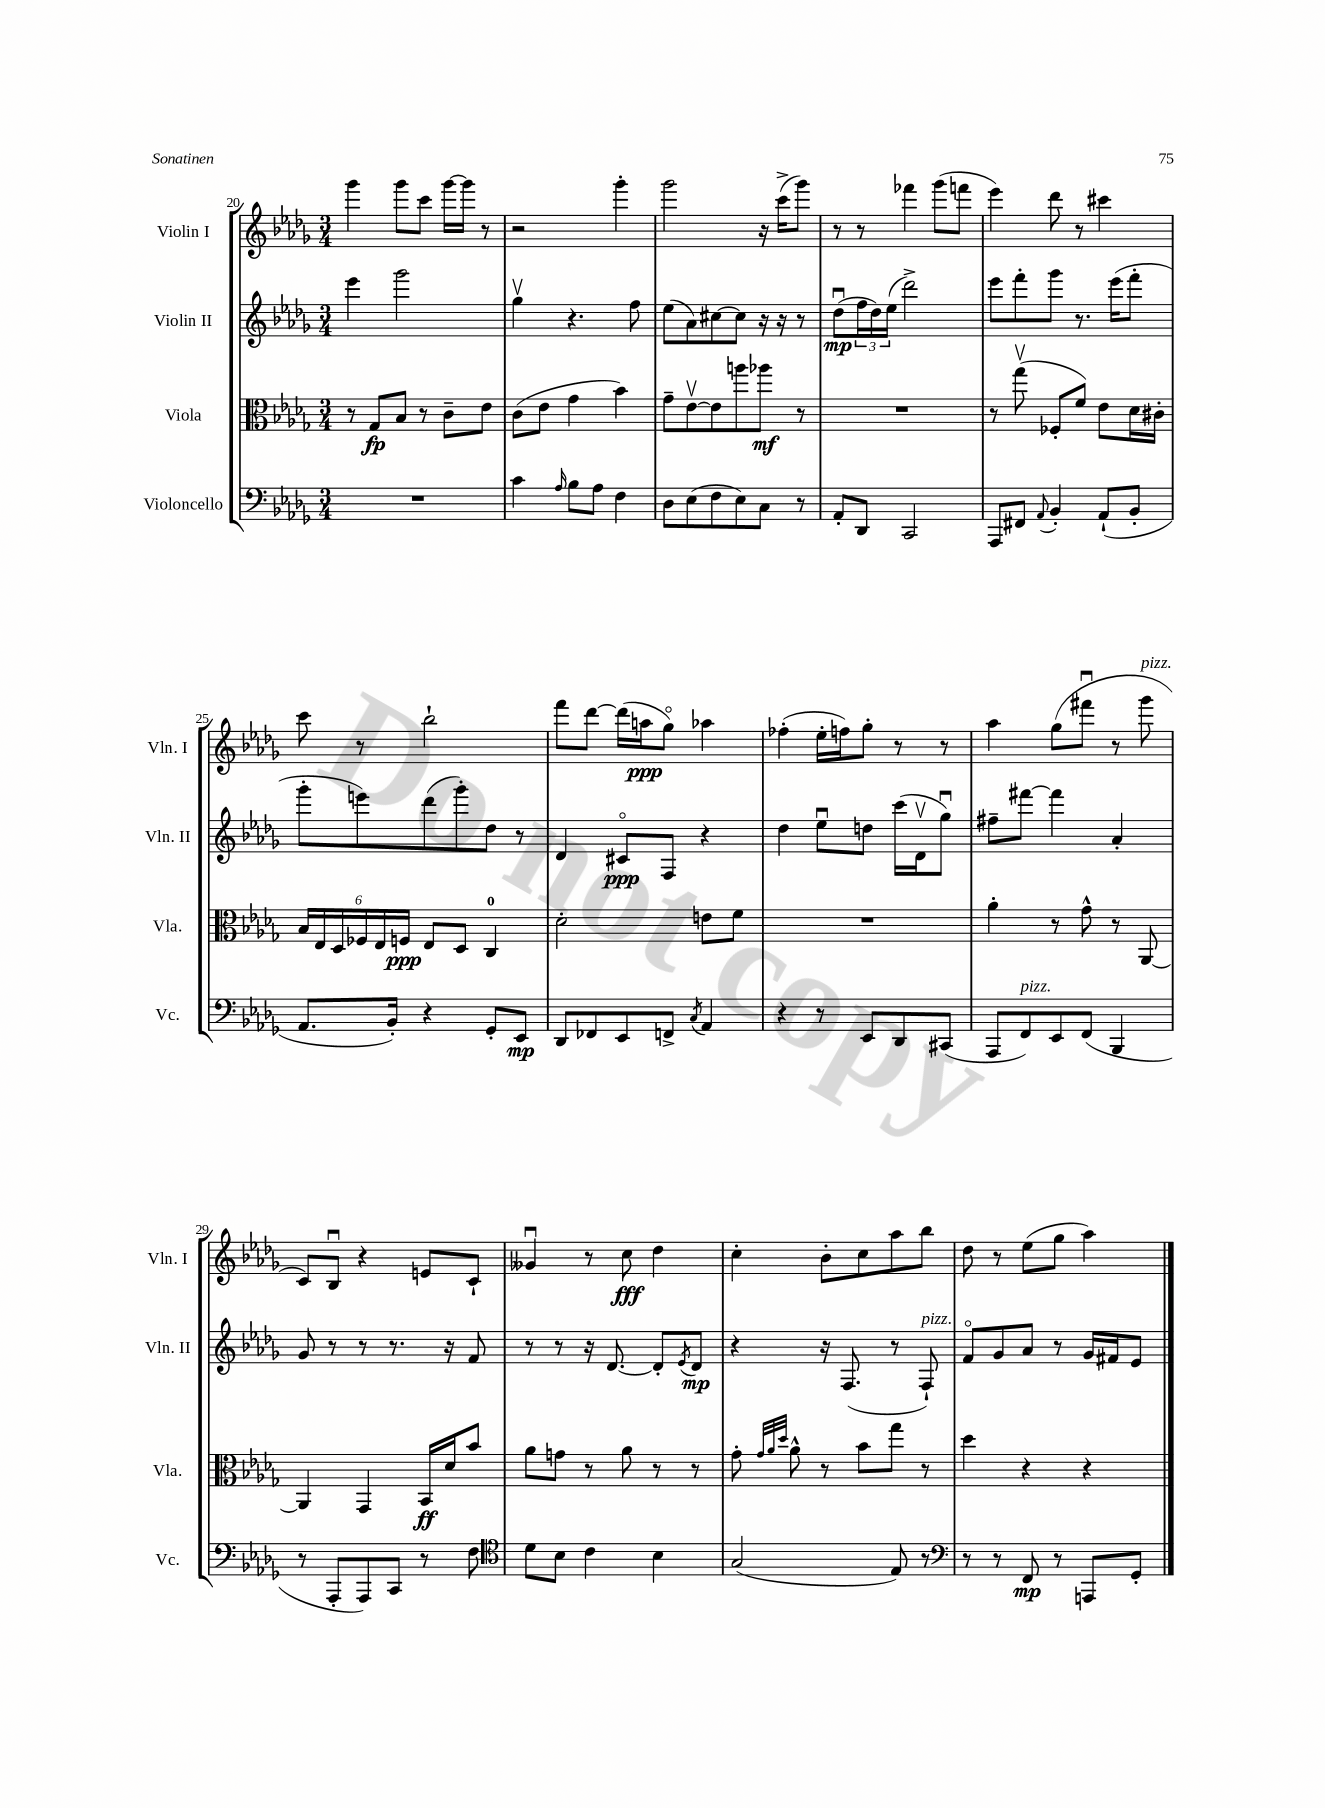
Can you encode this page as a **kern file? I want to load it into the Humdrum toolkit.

**kern	**kern	**kern	**kern
*staff4	*staff3	*staff2	*staff1
*clefF4	*clefC3	*clefG2	*clefG2
*k[b-e-a-d-g-]	*k[b-e-a-d-g-]	*k[b-e-a-d-g-]	*k[b-e-a-d-g-]
*M3/4	*M3/4	*M3/4	*M3/4
2.r	8r	4eee-	4ggg-
.	8G-	.	.
.	8B-	2ggg-	8ggg-
.	8r	.	8ccc
.	8c~	.	[16ggg-
.	.	.	16ggg-]
.	8e-	.	8r
=	=	=	=
4c	(8c	4gg-v	2r
.	8e-	.	.
16qqA-	.	.	.
8B-	4g-	4.r	.
8A-	.	.	.
4F	4b-)	.	4ggg-'
.	.	8ff	.
=	=	=	=
8D-	8g-~	(8ee-	2ggg-
(8E-	[8e-v	8a-)	.
8F	8e-]	[8cc#	.
8E-)	8aa	8cc#]	.
8C	8aa-	16r	16r
.	.	16r	(16ccc^
8r	8r	8r	8ggg-)
=	=	=	=
8AA-'	2.r	(8dd-u	8r
8DD-	.	24ff	8r
.	.	24dd-)	.
.	.	(24ee-	.
2CC	.	2ddd-^)	4fff-
.	.	.	(8ggg-
.	.	.	8fff
=	=	=	=
8AAA-	8r	8eee-	4eee-)
8FF#	(8gg-v	8fff'	.
8qqAA-	.	.	.
4BB-'	8F-'	8ggg-	8ddd-
.	8f)	8.r	8r
(8AA-`	8e-	.	4ccc#
.	.	(16eee-	.
8BB-'	16d-	8fff'	.
.	16c#'	.	.
=	=	=	=
8.AA-	24B-	8ggg-'	8ccc
.	24E-	.	.
.	24D-	.	.
.	24F-	8eee)	8r
.	24E-	.	.
16BB-')	.	.	.
.	24F	.	.
4r	8E-	(8ddd-	2bb-`
.	8D-	8ggg-')	.
8GG-'	4C	8dd-	.
8EE-	.	8r	.
=	=	=	=
8DD-	2d-'	4d-	8fff
8FF-	.	.	[8ddd-
8EE-	.	8c#o	(16ddd-]
.	.	.	16aa
8FF^	.	8F	8gg-o)
8qC	.	.	.
4AA-	8e	4r	4aa-
.	8f	.	.
=	=	=	=
4r	2.r	4dd-	(4ff-'
8r	.	8ee-u	16ee-'
.	.	.	16ff)
8EE-	.	8dd	8gg-'
8DD-	.	(16ccc	8r
.	.	16d-v	.
(8CC#	.	8gg-u)	8r
=	=	=	=
8AAA-	4a-'	8ff#~	4aa-
8FF)	.	[8fff#	.
8EE-	8r	4fff#]	(8gg-
(8FF	8g-^^	.	8fff#u
4BBB-	8r	4a-'	8r
.	[8AA-	.	8ggg-
=	=	=	=
8r	4AA-]	8g-	8c)
8AAA-'	.	8r	8B-u
8AAA-)	4GG-	8r	4r
8CC	.	8.r	.
8r	16BB-	.	8e
.	16d-	16r	.
8F	8b-	8f	8c`
=	=	=	=
*clefC4	*	*	*
8d-	8a-	8r	4g--u
8B-	8g	8r	.
4c	8r	16r	8r
.	.	[8.d-	.
.	8a-	.	8cc
4B-	8r	8d-']	4dd-
.	.	8qe-	.
.	8r	8d-	.
=	=	=	=
(2G-	8g-'	4r	4cc'
.	32qqg-	.	.
.	32qqa-	.	.
.	32qqdd-	.	.
.	8a-^^	.	.
.	8r	16r	8b-'
.	.	(8.F	.
.	8b-	.	8cc
8E-)	8gg-	8r	8aa-
8r	8r	8F`)	8bb-
=	=	=	=
*clefF4	*	*	*
8r	4dd-	8fo	8dd-
8r	.	8g-	8r
8FF	4r	8a-	(8ee-
8r	.	8r	8gg-
8AAA	4r	16g-	4aa-)
.	.	16f#	.
8GG-'	.	8e-	.
==	==	==	==
*-	*-	*-	*-
